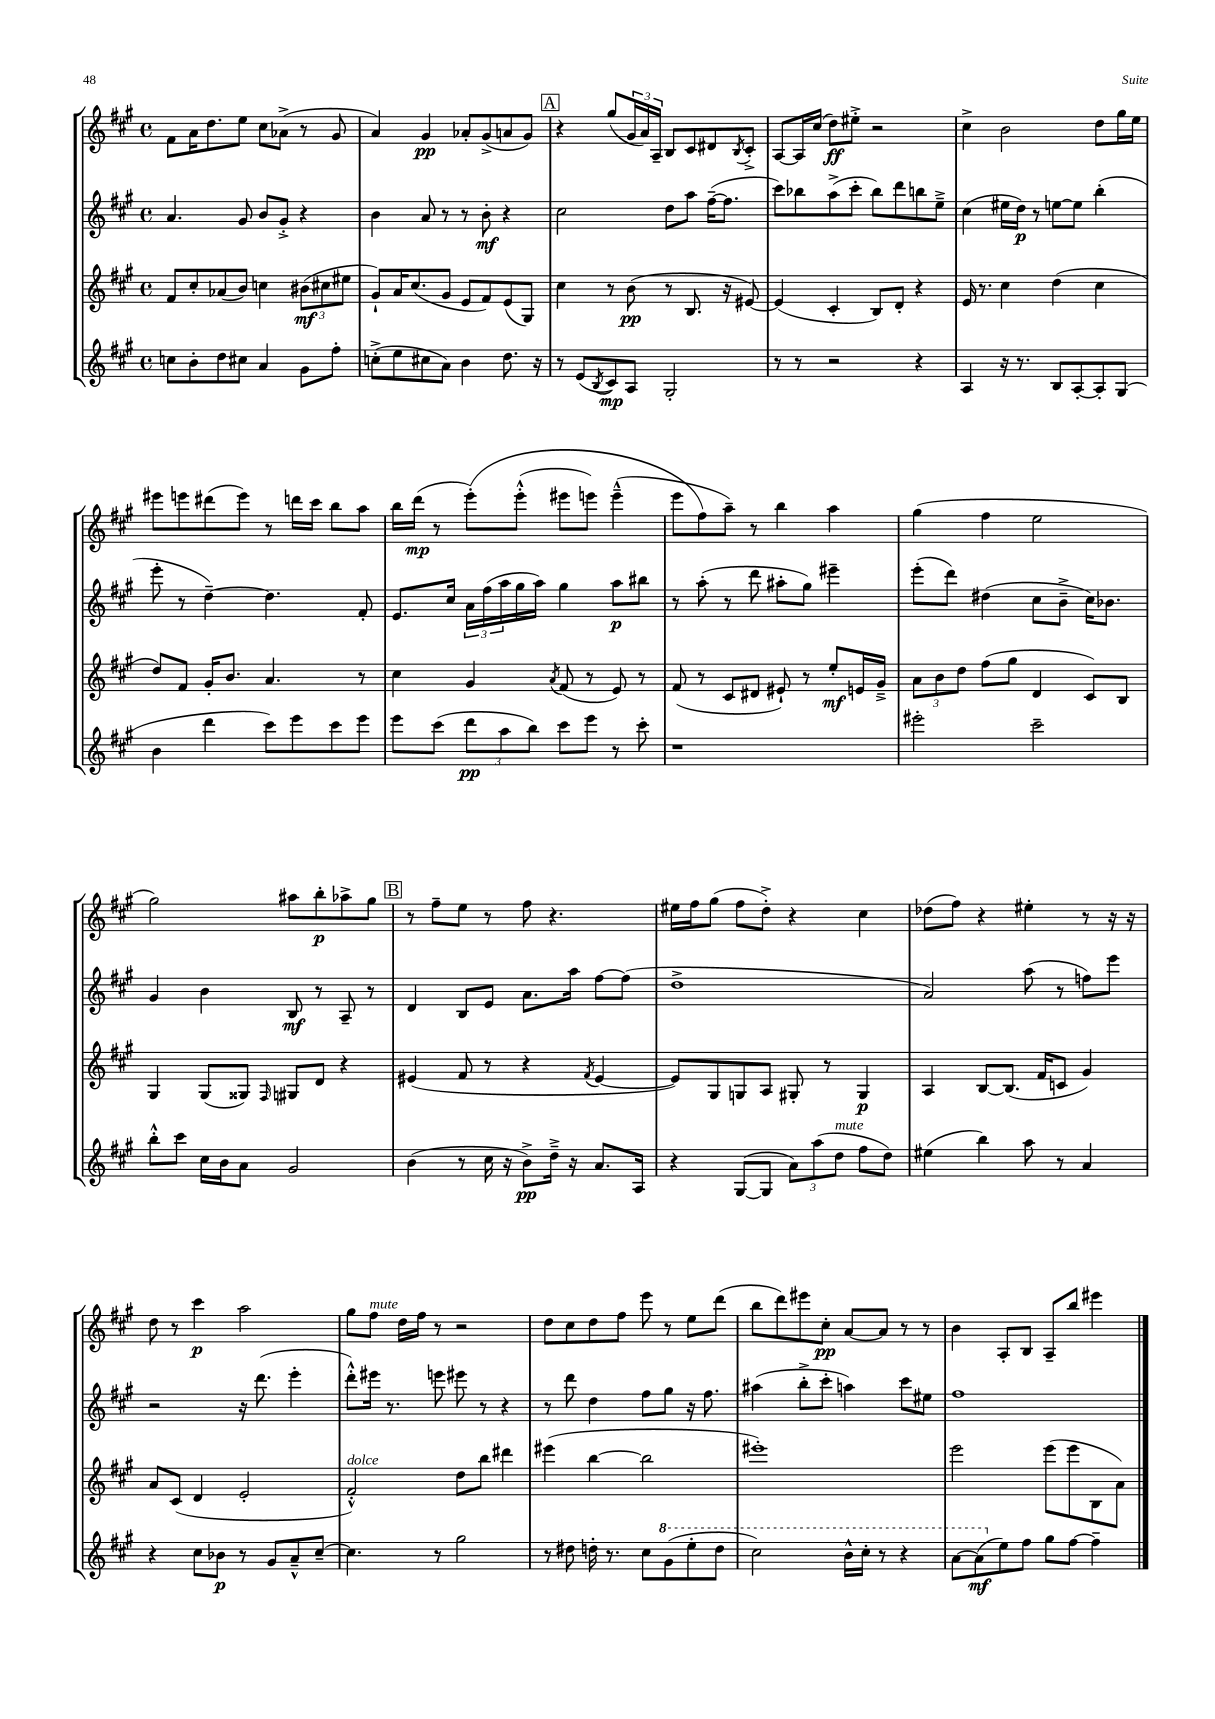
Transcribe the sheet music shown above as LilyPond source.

<<
\new StaffGroup <<
\new Staff = "s0" {
    \clef treble \key a \major \defaultTimeSignature \time 4/4
    fis'8 a'16 d''8. e''8 cis''8 aes'8->( r8 gis'8 |
    a'4) gis'4\pp aes'8-. gis'8->( a'8 gis'8) |
    \mark \markup { \box "A" } r4 gis''8( \tuplet 3/2 { gis'16 a'16) a16-- } b8 cis'8 dis'8 \acciaccatura { b8 } cis'8-.-> |
    a8~ a16 cis''16( d''8\ff) eis''8-.-> r2 |
    cis''4-> b'2 d''8 gis''16 e''16 |
    eis'''8 e'''8 dis'''8( e'''8) r8 d'''16 cis'''16 b''8 a''8 |
    b''16 d'''16\mp( r8 e'''8-.)\( e'''8-.-^( eis'''8 e'''8) e'''4---^( |
    e'''8 fis''8\) a''8--) r8 b''4 a''4 |
    gis''4( fis''4 e''2 |
    gis''2) ais''8 b''8-.\p aes''8-> gis''8 |
    \mark \markup { \box "B" } r8 fis''8-- e''8 r8 fis''8 r4. |
    eis''16 fis''16 gis''8( fis''8 d''8-.->) r4 cis''4 |
    des''8( fis''8) r4 eis''4-. r8 r16 r16 |
    d''8 r8 cis'''4\p a''2 |
    gis''8 fis''8^\markup { \italic "mute" } d''16 fis''16 r8 r2 |
    d''8 cis''8 d''8 fis''8 e'''8 r8 e''8 d'''8( |
    b''8 d'''8) eis'''8 cis''8-.\pp a'8~ a'8 r8 r8 |
    b'4 a8-. b8 a8-- b''8 eis'''4 \bar "|." |
}
\new Staff = "s1" {
    \clef treble \key a \major \defaultTimeSignature \time 4/4
    a'4. gis'8 b'8 gis'8-.-> r4 |
    b'4 a'8 r8 r8 b'8-.\mf r4 |
    \mark \markup { \box "A" } cis''2 d''8 a''8 fis''16~--( fis''8. |
    cis'''8) bes''8 a''8->( cis'''8-. bes''8) d'''8 b''8 e''8---> |
    cis''4( eis''16 d''16\p) r8 e''8~ e''8 b''4-.( |
    e'''8-. r8 d''4~--) d''4. fis'8-. |
    e'8. cis''16 \tuplet 3/2 { a'16 fis''16( a''16 } gis''16 a''16) gis''4 a''8\p bis''8 |
    r8 a''8-.( r8 d'''8 ais''8-. gis''8) eis'''4-- |
    e'''8-.( d'''8) dis''4( cis''8 b'8---> cis''16) bes'8. |
    gis'4 b'4 b8\mf r8 a8-- r8 |
    \mark \markup { \box "B" } d'4 b8 e'8 a'8. a''16 fis''8~ fis''8( |
    d''1-> |
    a'2) a''8( r8 f''8) e'''8 |
    r2 r16 d'''8.( e'''4-. |
    d'''8-.-^) eis'''16 r8. e'''8 eis'''8 r8 r4 |
    r8 d'''8 d''4 fis''8 gis''8 r16 fis''8. |
    ais''4( b''8-.-> cis'''8-. a''4) cis'''8 eis''8 |
    fis''1 \bar "|." |
}
\new Staff = "s2" {
    \clef treble \key a \major \defaultTimeSignature \time 4/4
    fis'8 cis''8-. aes'8( b'8) c''4 \tuplet 3/2 { bis'8\mf( cis''8 eis''8 } |
    gis'8-!) a'16 cis''8.( gis'8 e'8 fis'8) e'8( gis8) |
    \mark \markup { \box "A" } cis''4 r8 b'8\pp( r8 b8. r16 eis'8~) |
    eis'4( cis'4-. b8) d'8-. r4 |
    e'16 r8. cis''4 d''4( cis''4 |
    d''8) fis'8 gis'16-. b'8. a'4. r8 |
    cis''4 gis'4 \acciaccatura { a'8 } fis'8( r8 e'8) r8 |
    fis'8( r8 cis'8 dis'8 eis'8-!) r8 e''8-.\mf e'16 gis'16---> |
    \tuplet 3/2 { a'8 b'8 d''8 } fis''8( gis''8 d'4 cis'8) b8 |
    gis4 gis8( gisis8) \grace { fis16 } gis8 d'8 r4 |
    \mark \markup { \box "B" } eis'4( fis'8 r8 r4 \acciaccatura { fis'8 } eis'4~ |
    eis'8) gis8 g8 a8 gis8-. r8 gis4\p |
    a4 b8~ b8.( fis'16 c'8 gis'4) |
    a'8 cis'8( d'4 e'2-. |
    fis'2-.-^^\markup { \italic "dolce" }) d''8 b''8 dis'''4 |
    eis'''4( b''4~ b''2 |
    eis'''1-.) |
    e'''2 e'''8( e'''8 b8 a'8) \bar "|." |
}
\new Staff = "s3" {
    \clef treble \key a \major \defaultTimeSignature \time 4/4
    c''8 b'8-. d''8 cis''8 a'4 gis'8 fis''8-. |
    c''8-.->( e''8 cis''8 a'8) b'4 d''8. r16 |
    \mark \markup { \box "A" } r8 e'8( \acciaccatura { b8 } cis'8\mp) a8 gis2-. |
    r8 r8 r2 r4 |
    a4 r16 r8. b8 a8~-. a8-. gis8( |
    b'4 d'''4 cis'''8) e'''8 cis'''8 e'''8 |
    e'''8 cis'''8( \tuplet 3/2 { d'''8\pp a''8 b''8) } cis'''8 e'''8 r8 cis'''8-. |
    r1 |
    eis'''2-. cis'''2-- |
    b''8-.-^ cis'''8 cis''16 b'16 a'8 gis'2 |
    \mark \markup { \box "B" } b'4( r8 cis''16 r16 b'8->\pp) d''16---> r16 a'8. a16 |
    r4 gis8~( gis8 \tuplet 3/2 { a'8) a''8( d''8^\markup { \italic "mute" } } fis''8 d''8) |
    eis''4( b''4) a''8 r8 a'4 |
    r4 cis''8 bes'8\p r8 gis'8 a'8---^ cis''8~-- |
    cis''4. r8 gis''2 |
    r8 dis''8 d''16-. r8. cis''8 \ottava #1 gis''8( e'''8-. d'''8 |
    cis'''2) b''16-^ cis'''16-. r8 r4 |
    a''8~ a''8\mf( \ottava #0 e''8) fis''8 gis''8 fis''8~ fis''4-- \bar "|." |
}
>>
>>
\layout { \context { \Score \remove "Bar_number_engraver" } }
